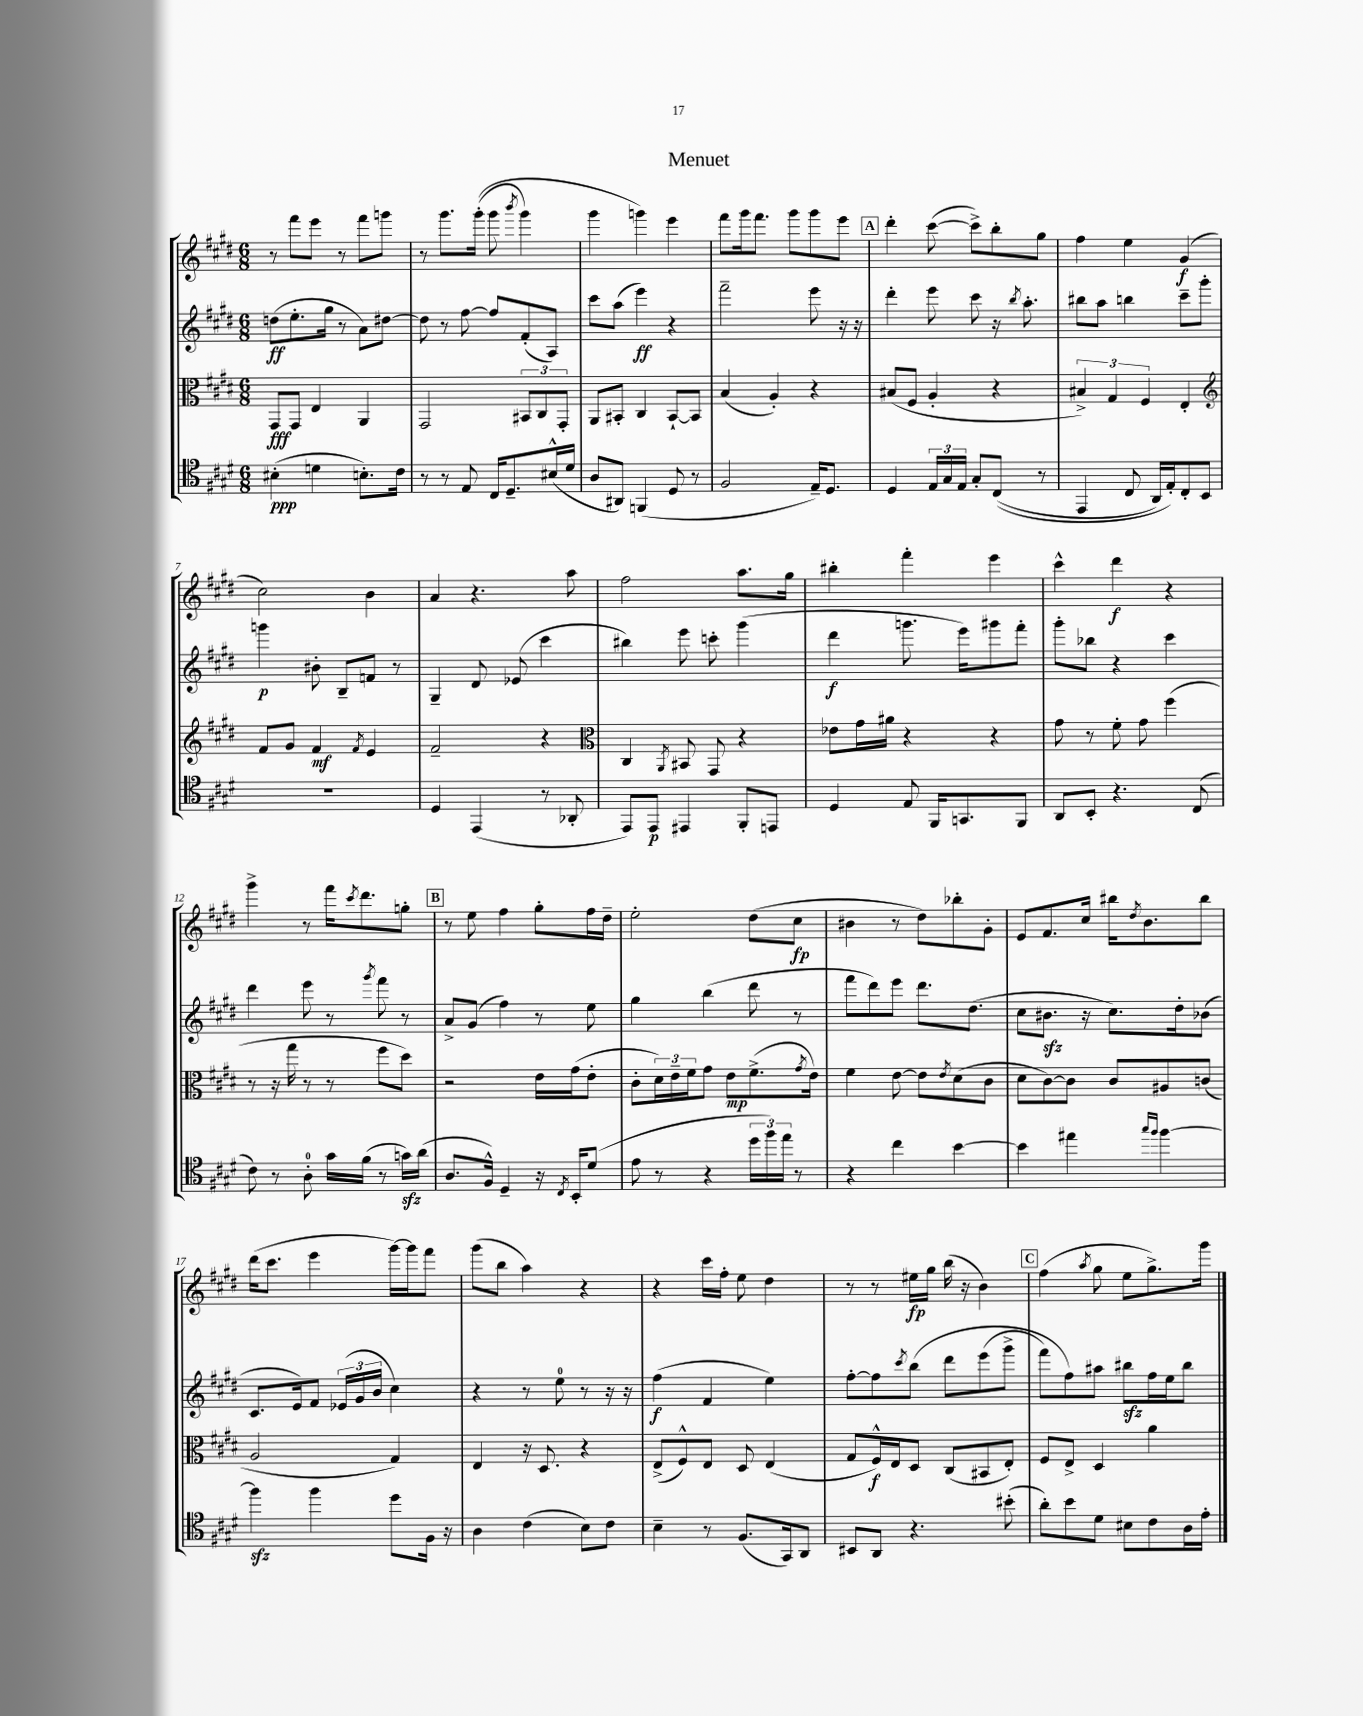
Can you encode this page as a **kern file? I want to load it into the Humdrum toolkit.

**kern	**kern	**kern	**kern
*staff4	*staff3	*staff2	*staff1
*clefC4	*clefC3	*clefG2	*clefG2
*k[f#c#g#d#]	*k[f#c#g#d#]	*k[f#c#g#d#]	*k[f#c#g#d#]
*M6/8	*M6/8	*M6/8	*M6/8
(4B#'	8GG#	(8dd	8r
.	8GG#	8.ee'	8fff#
4d	4E	.	8eee
.	.	16gg#	.
.	.	8r	8r
8.B')	4AA	8a)	8fff#
.	.	[8dd#	8ggg
16c#	.	.	.
=	=	=	=
8r	2GG#	8dd#]	8r
8r	.	8r	8.ggg#
8E	.	[8ff#	.
.	.	.	&((16ggg#'
16C#	.	8ff#]	8ggg#
8.D#~	.	.	.
.	.	.	8qbbb
.	12BB#	(8f#'	4ggg#)
.	12C#	.	.
(16B#^^	.	8A)	.
.	12GG#'	.	.
16d#	.	.	.
=	=	=	=
8A	8AA	8ccc#	4ggg#
8AA#)	8BB#'	(8aa	.
(4FF	4C#	4eee)	4ggg&)
8D#	[8BB#`	4r	4eee
8r	8BB#]	.	.
=	=	=	=
2F#	(4B	2fff#~	8fff#
.	.	.	16ggg#
.	.	.	8.fff#
.	4A')	.	.
.	.	.	8ggg#
16E~)	4r	8eee	8ggg#
8.D#	.	.	.
.	.	16r	8eee
.	.	16r	.
=	=	=	=
4D#	(8B#	4ddd#'	4ddd#'
.	8F#	.	.
24E	4A'	8eee	([8ccc#
24G#	.	.	.
24E	.	.	.
8G#'	.	8ccc#	8ccc#^])
&((8C#	4r	16r	8bb'
.	.	8qbb	.
.	.	8.aa'	.
8r	.	.	8gg#
=	=	=	=
4EE	6B#^)	8bb#	4ff#
.	.	8aa	.
.	6G#	.	.
8C#	.	4bb	4ee
.	6F#	.	.
16AA)	.	.	.
16E'&)	.	.	.
8C#'	4E'	8ccc#~	(4g#
8BB	.	8ggg#'	.
=	=	=	=
*	*clefG2	*	*
2.r	8f#	4ggg	2cc#)
.	8g#	.	.
.	4f#	8b#'	.
.	.	8B~	.
.	8qf#	.	.
.	4e	8f	4b
.	.	8r	.
=	=	=	=
4D#	2f#~	4G#~	4a
(4EE	.	8d#	4.r
.	.	(8e-	.
8r	4r	4ccc#	.
8AA-'	.	.	8aa
=	=	=	=
*	*clefC3	*	*
8EE)	4C#	4bb#)	2ff#
8EE	.	.	.
.	8qAA	.	.
4EE#	8BB#	8eee	.
.	8GG#	8ccc'	.
8FF#'	4r	(4ggg#	8.aa
8EE	.	.	.
.	.	.	16gg#
=	=	=	=
4D#	8e-	4ddd#	4bb#'
.	16g#	.	.
.	16a#	.	.
8E	4r	8.ggg	4fff#'
16FF#	.	.	.
8.GG	.	16eee)	.
.	4r	8ggg#	4eee
8FF#	.	8fff#'	.
=	=	=	=
8AA	8g#	8ggg#'	4ccc#^^
8BB'	8r	8bb-	.
4.r	8f#'	4r	4ddd#
.	8g#	.	.
.	(4ff#	4ccc#	4r
(8C#	.	.	.
=	=	=	=
8c#)	8r	4ddd#	4ggg#^
8r	16r	.	.
.	16gg#	.	.
8A'	8r	8eee	8r
16g#	8r	8r	16fff#
.	.	.	8qccc#
(16f#	.	.	8.ddd#
.	.	8qggg#	.
8r	8ff#	8fff#	.
16g)	8dd#)	8r	8gg'
(16a	.	.	.
=	=	=	=
8.A	2r	8a^	8r
.	.	(8g#	8ee
16F#^^)	.	.	.
4D#~	.	4ff#)	4ff#
16r	16e	8r	8gg#'
8qC#	.	.	.
16BB'	(16g#	.	.
(8d#	8e'	8ee	16ff#
.	.	.	16dd#~
=	=	=	=
8e	8c#'	4gg#	2ee'
8r	24d#)	.	.
.	24e~	.	.
.	24f#	.	.
4r	8g#	(4bb	.
.	8e	.	.
24dd#	(8.f#^	8ddd#	(8dd#
24ff#)	.	.	.
24ee	.	.	.
8r	.	8r	8cc#
.	8qg#	.	.
.	16e)	.	.
=	=	=	=
4r	4f#	8fff#	4b#
.	.	8ddd#)	.
4cc#	[8e	8eee	8r
.	8e]	8.ddd#	8dd#)
.	8qe	.	.
[4b	(8d#	.	8bb-'
.	.	(8.dd#	.
.	8c#	.	8g#'
=	=	=	=
4b]	8d#	8cc#	8e
.	[8c#)	8.b#	8.f#
4ee#	8c#]	.	.
.	.	16r	16cc#
.	8c#	8.cc#)	16bb#
.	.	.	8qdd#
.	.	.	8.b
16qqgg#	.	.	.
16qqff#	.	.	.
[4ff#	8A#	.	.
.	.	16dd#'	.
.	(8c	(8b-	8bb#
=	=	=	=
4ff#]	2A	8.c#	(16ddd#
.	.	.	8.ccc#
.	.	16e)	.
4ff#	.	8f#	4eee
.	.	(24e-	.
.	.	24g#	.
.	.	24b	.
8dd#	4G#)	4cc#)	[16ggg#)
.	.	.	16ggg#]
16F#	.	.	8fff#
16r	.	.	.
=	=	=	=
4A	4E	4r	(8ggg#
.	.	.	8bb
(4c#	16r	8r	4aa)
.	8.D#	.	.
.	.	8ee	.
8B)	4r	8r	4r
8c#	.	16r	.
.	.	16r	.
=	=	=	=
4B~	(8E^	(4ff#	4r
.	8F#^^)	.	.
8r	8E	4f#	16ccc#
.	.	.	16ff#'
(8.F#	8D#	.	8ee
.	(4E	4ee)	4dd#
16GG#)	.	.	.
8AA	.	.	.
=	=	=	=
8BB#	8G#	[8ff#'	8r
8AA	16F#^^)	8ff#]	8r
.	16E	.	.
.	.	8qccc#	.
4.r	8D#	&(8bb	16ee#
.	.	.	16gg#
.	(8C#	8ddd#	(16bb
.	.	.	16r
.	8BB#	(8eee	4b)
(8b#'	8E')	8ggg#^	.
=	=	=	=
8a')	8F#	8fff#)	(4ff#
8b	8E^	8ff#&)	.
.	.	.	8qaa
8d#	4D#	8aa#	8gg#
8B#	.	8bb#	8ee
8c#	4a	16ff#	8.gg#^)
.	.	16ee	.
16A	.	8bb#	.
16e'	.	.	16ggg#
==	==	==	==
*-	*-	*-	*-
